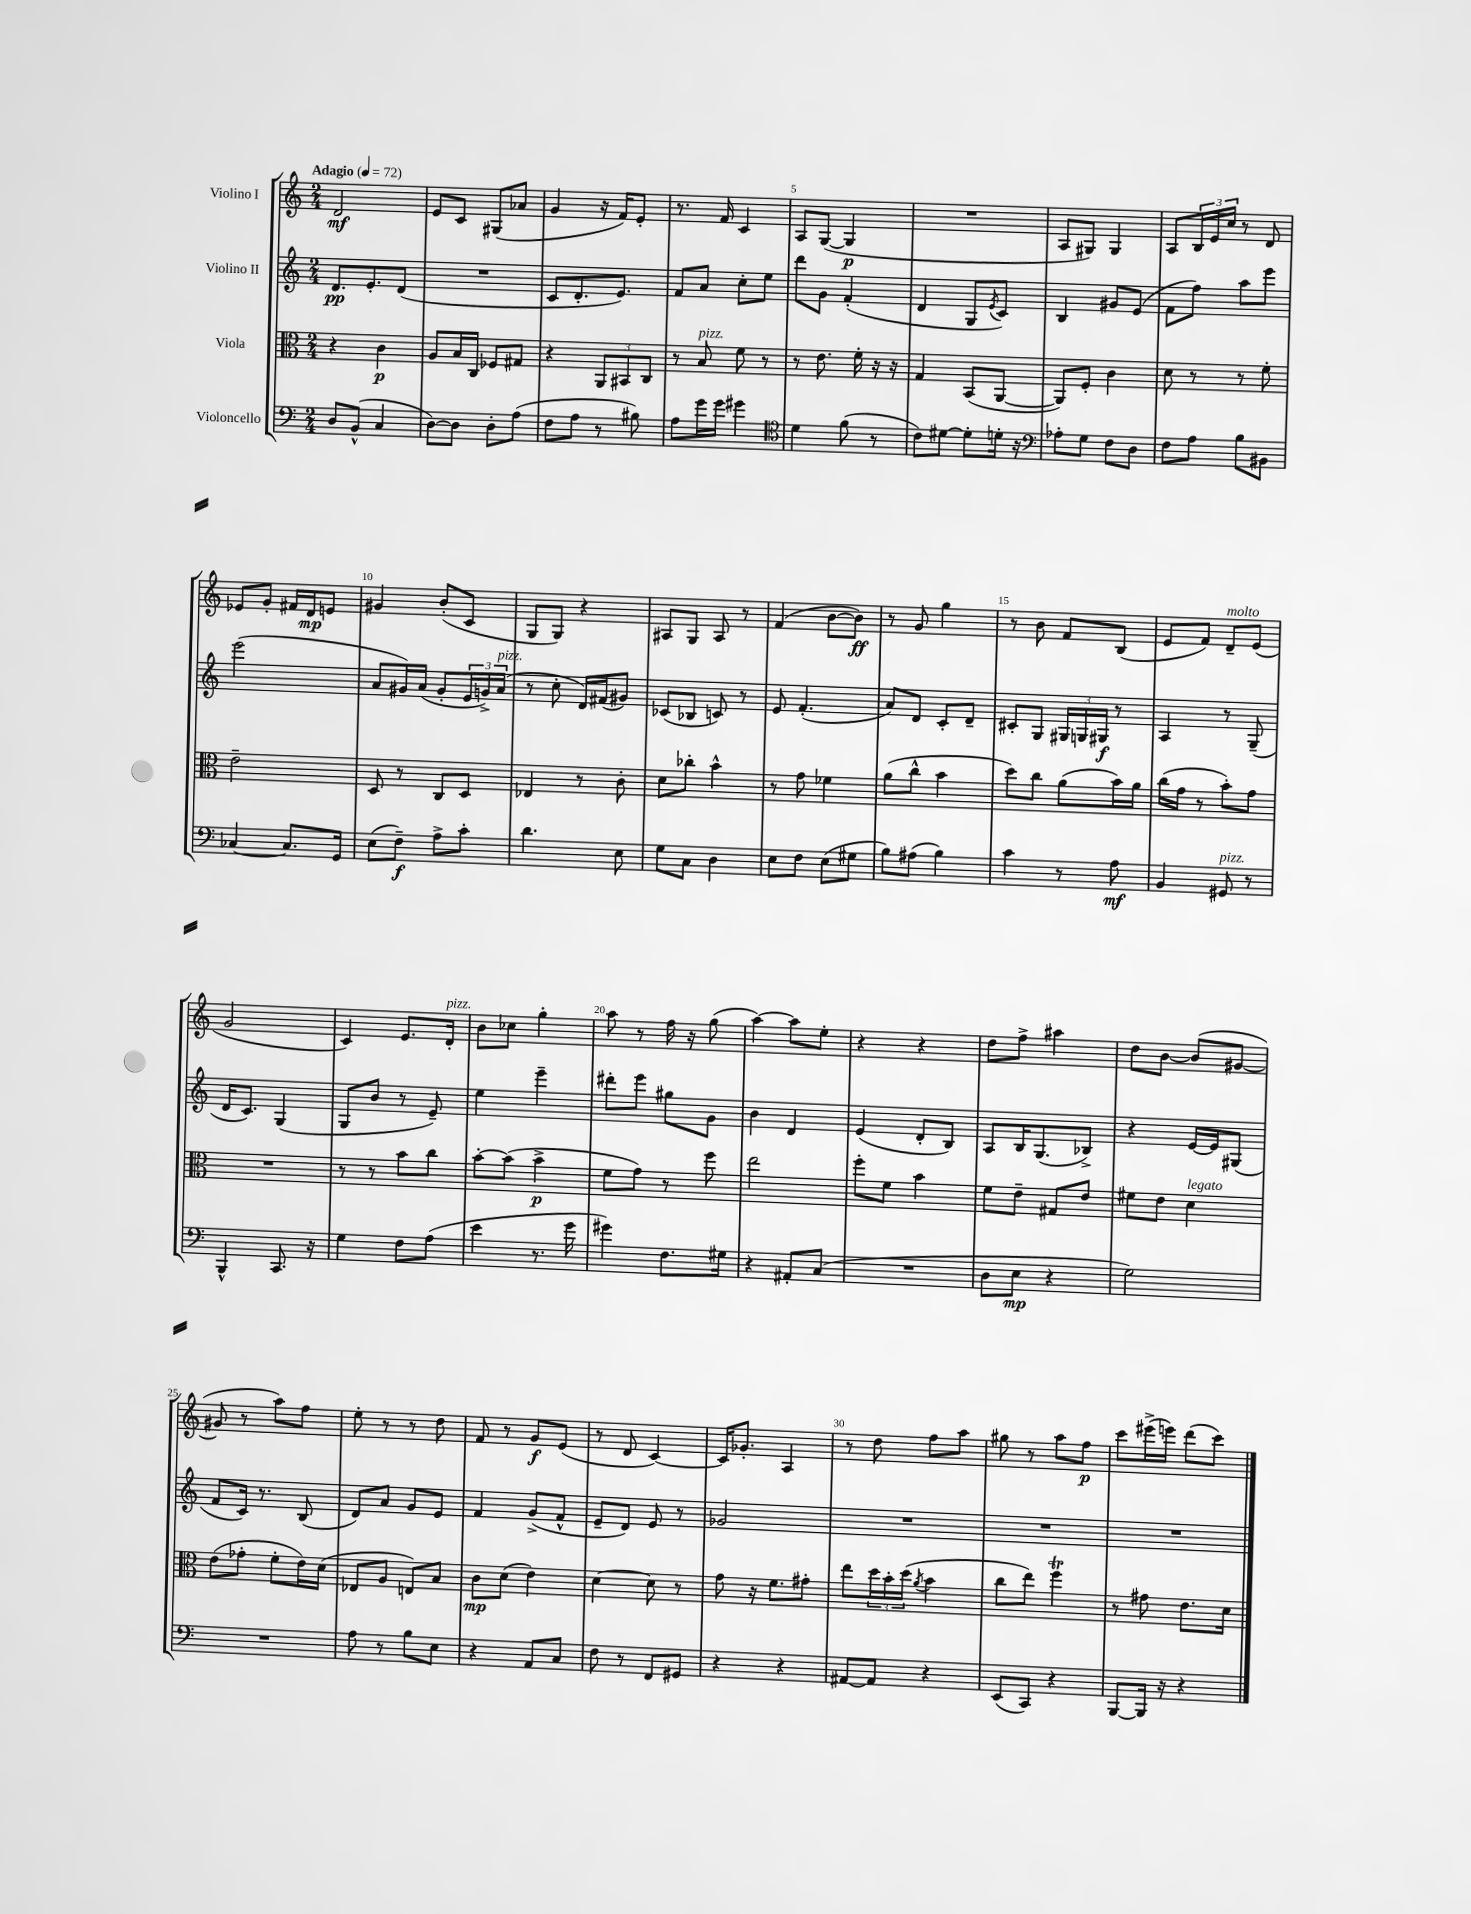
<<
\new StaffGroup <<
\new Staff = "s0" \with { instrumentName = "Violino I" } {
    \clef treble \key c \major \numericTimeSignature \time 2/4 \tempo "Adagio" 4 = 72
    d'2\mf |
    e'8 c'8 gis8( aes'8 |
    g'4 r16 f'16) e'8-. |
    r8. f'16 c'4 |
    a8 g8~( g4\p |
    R2 |
    a8 gis8) gis4 |
    a8 \tuplet 3/2 { b16 e'16 c''16 } r8 d'8 |
    ees'8 g'8-. fis'16 d'16\mp e'8 |
    gis'4 b'8-.( c'8 |
    g8 g8) r4 |
    ais8 g8 ais8 r8 |
    f'4( b'8~ b'8\ff) |
    r8 g'8 g''4 |
    r8 b'8 f'8 b8( |
    e'8 f'8) d'8--^\markup { \italic "molto" } e'8( |
    g'2 |
    c'4) e'8. d'16-.^\markup { \italic "pizz." } |
    b'8 ces''8 g''4-. |
    a''8 r8 f''16 r16 g''8( |
    a''4~) a''8 e''8-. |
    r4 r4 |
    d''8 f''8-> ais''4 |
    d''8 b'8~ b'8( gis'8~ |
    gis'8 r8 a''8) f''8 |
    e''8-. r8 r8 d''8 |
    f'8 r8 g'8\f e'8( |
    r8 d'8 c'4~) |
    c'16 ges'8.-. a4 |
    r8 d''8 f''8 a''8 |
    gis''8 r8 a''8 f''8\p |
    c'''8 eis'''16->( e'''16) d'''8( c'''8) \bar "|." |
}
\new Staff = "s1" \with { instrumentName = "Violino II" } {
    \clef treble \key c \major \numericTimeSignature \time 2/4
    d'8.\pp e'8.-. d'8( |
    R2 |
    c'8 d'8.-. e'8.) |
    f'8 a'8 c''8-. e''8 |
    d'''8 g'8 f'4-.( |
    d'4 g8 \acciaccatura { e'8 } c'8) |
    b4 gis'8 e'8( |
    f'8 f''8) a''8 e'''8 |
    e'''2( |
    a'8 gis'16) a'16( gis'8-. \tuplet 3/2 { e'16 g'16->) a'16^\markup { \italic "pizz." }( } |
    r8 c''8-. d'16) fis'16( gis'8) |
    ces'8( bes8 c'8) r8 |
    e'8 f'4.-.( |
    a'8) d'8 c'8-. d'8-- |
    cis'8-. g8 \tuplet 3/2 { gis16 g16 gis16\f } r8 |
    a4 r8 g8--( |
    d'16 c'8.) g4( |
    g8 b'8 r8 e'8--) |
    e''4 e'''4-- |
    dis'''8-. e'''8 gis''8 g'8 |
    b'4 d'4 |
    e'4( d'8-. b8) |
    a8 b16 g8.( bes8->) |
    r4 e'16~ e'16 gis8( |
    f'8 c'16) r8. b8( |
    d'8) a'8 g'8 e'8 |
    f'4 g'8->( f'8-^ |
    e'8-- d'8) e'8 r8 |
    ges'2 |
    R2 |
    R2 |
    R2 \bar "|." |
}
\new Staff = "s2" \with { instrumentName = "Viola" } {
    \clef alto \key c \major \numericTimeSignature \time 2/4
    r4 c'4\p |
    a8 b16 c16 fes8 gis8 |
    r4 \tuplet 3/2 { a,8 bis,8 c8 } |
    r8 b8^\markup { \italic "pizz." } f'8 r8 |
    r8 e'8. f'16-. r16 r16 |
    g4 b,8( a,8~ |
    a,8) f8-. c'4 |
    d'8 r8 r8 f'8-. |
    e'2-- |
    d8 r8 c8 d8 |
    ees4 r8 c'8-. |
    d'8 ces''8-. b'4-^ |
    r8 g'8 fes'4 |
    a'8( c''8-^ b'4 |
    d''8) c''8 a'8( b'16) a'16 |
    c''16( g'16 r8 b'8-.) g'8 |
    R2 |
    r8 r8 b'8 c''8 |
    b'8~-. b'8( b'4->\p |
    f'8 g'8) r8 f''8 |
    e''2 |
    f''8-. f'8 b'4 |
    f'8 e'8-- gis8 e'8 |
    fis'8 e'8 d'4^\markup { \italic "legato" } |
    e'8( ges'8-. f'8-. e'16) d'16( |
    ees8 a8 e8) b8 |
    c'8\mp d'8( e'4) |
    d'4~ d'8 r8 |
    g'8 r16 f'8. gis'8-. |
    e''8 \tuplet 3/2 { d''16 b'16-. d''16( } \acciaccatura { a'8 } b'4 |
    c''8 e''8) f''4\trill |
    r8 gis'8 e'8. d'16 \bar "|." |
}
\new Staff = "s3" \with { instrumentName = "Violoncello" } {
    \clef bass \key c \major \numericTimeSignature \time 2/4
    d8 b,8-^( c4 |
    d8~) d8 d8-. a8( |
    f8 a8 r8 bis8) |
    a8 g'16 g'16 gis'4 |
    \clef tenor d'4 f'8( r8 |
    c'8) dis'8~ dis'8-. d'16-. r16 |
    \clef bass aes8-. g8 f8 d8 |
    f8 a8 b8 bis,8 |
    ces4~ ces8. g,16 |
    e8( f8--\f) a8-> c'8-. |
    d'4. e8 |
    g8 c8 d4 |
    e8 f8 e8( gis8 |
    b8) ais8( b4) |
    c'4 r8 a8\mf |
    b,4 gis,8^\markup { \italic "pizz." } r8 |
    b,,4-^ c,8. r16 |
    g4 f8 a8( |
    e'4 r8. g'16 |
    gis'4) f8. gis16 |
    r4 ais,8-. c8( |
    R2 |
    d8 e8\mp r4 |
    g2) |
    R2 |
    a8 r8 b8 e8 |
    r4 a,8 c8 |
    f8 r8 f,8 gis,8 |
    r4 r4 |
    ais,8~ ais,8 r4 |
    e,8( c,8) r4 |
    b,,8~ b,,16 r16 r4 \bar "|." |
}
>>
>>
\layout { \context { \Score \override BarNumber.break-visibility = ##(#f #t #t) barNumberVisibility = #(every-nth-bar-number-visible 5) } }
